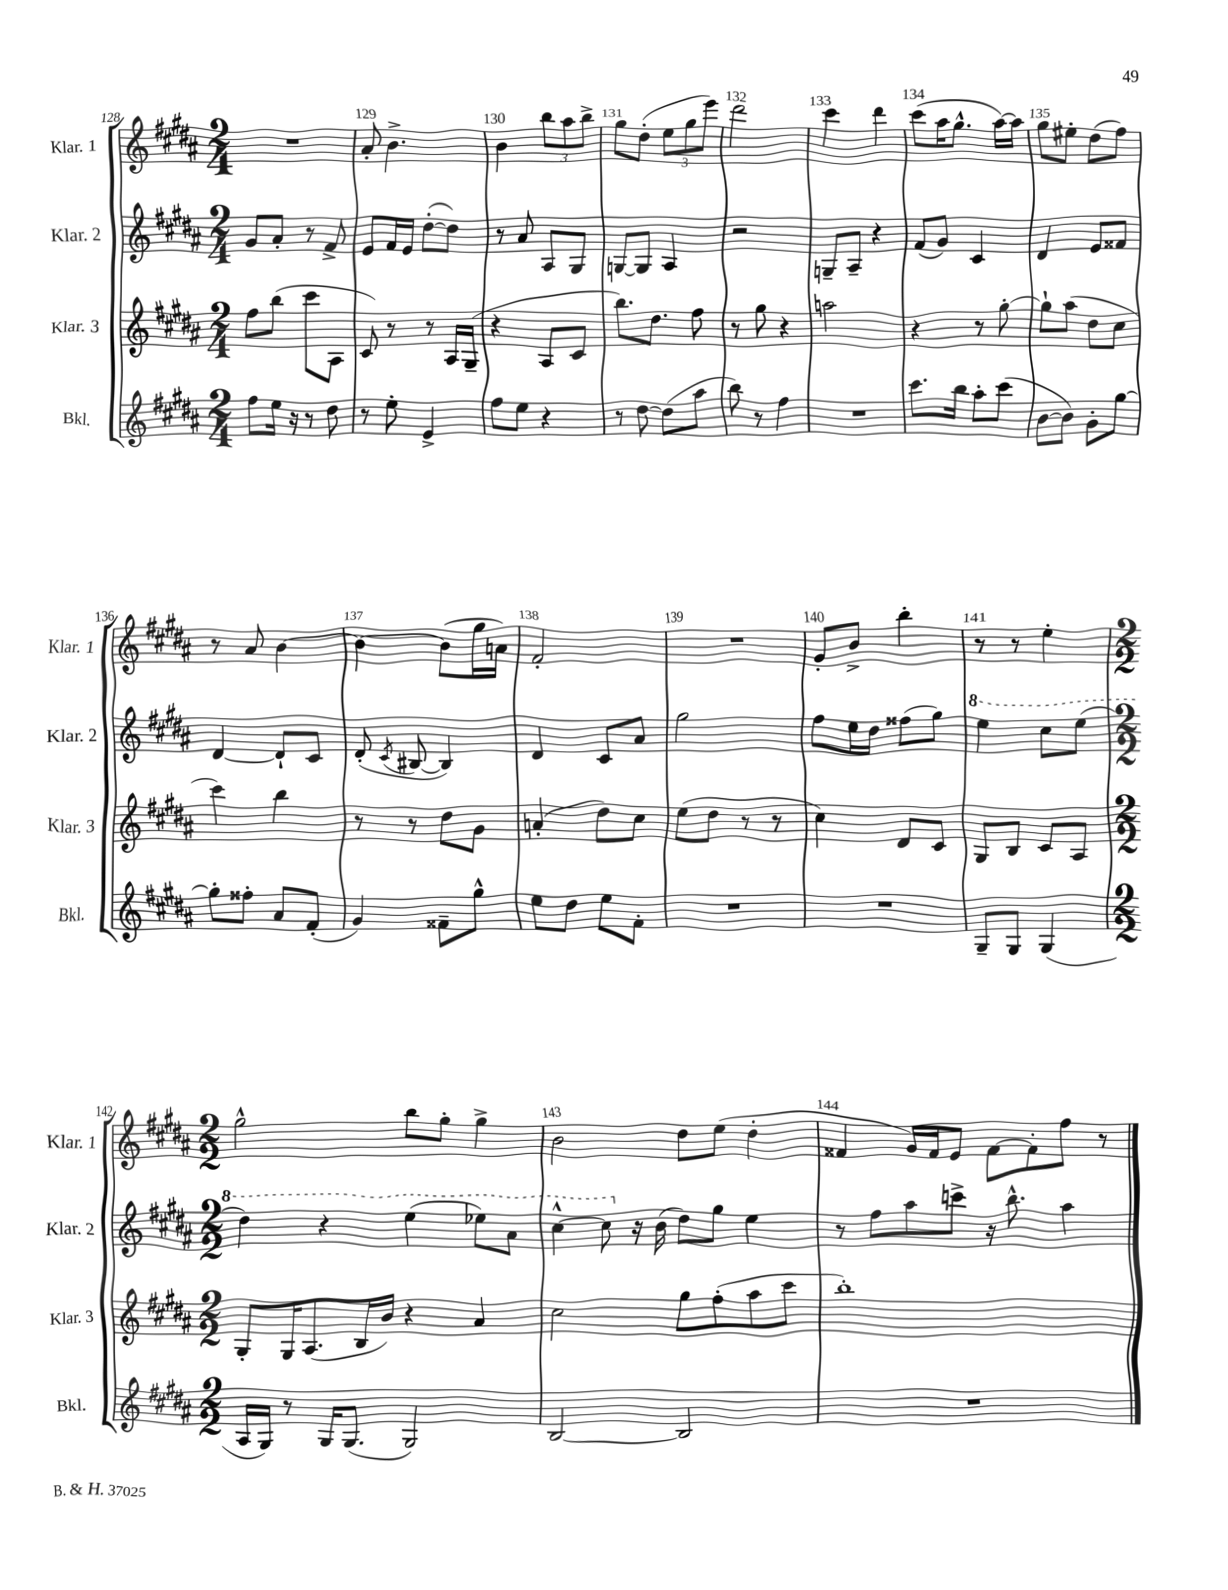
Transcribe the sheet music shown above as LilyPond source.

<<
\new StaffGroup <<
\new Staff = "s0" \with { instrumentName = "Klar. 1" shortInstrumentName = "Klar. 1" } {
    \clef treble \key b \major \numericTimeSignature \time 2/4
    \autoBeamOff R2 |
    ais'8-. b'4.-> |
    b'4 \tuplet 3/2 { b''8[ ais''8 b''8]-> } |
    gis''8[ dis''8]-.( \tuplet 3/2 { e''8[ gis''8 e'''8]) } |
    dis'''2 |
    cis'''4 dis'''4 |
    cis'''8[( ais''16 gis''8.]-^ ais''16[~) ais''16] |
    gis''8[ eis''8]-. dis''8[( fis''8]) |
    r8 ais'8 b'4~ |
    b'4~ b'8[( gis''16 a'16]) |
    fis'2-. |
    R2 |
    gis'8[-. b'8]-> b''4-. |
    r8 r8 e''4-. |
    \numericTimeSignature \time 2/2 gis''2-^ b''8[ gis''8]-. gis''4-> |
    b'2 dis''8[ e''8]( dis''4-. |
    fisis'4 gis'16[) fisis'16 e'8] fisis'8[~ fisis'8-. fis''8] r8 \bar "|." |
}
\new Staff = "s1" \with { instrumentName = "Klar. 2" shortInstrumentName = "Klar. 2" } {
    \clef treble \key b \major \numericTimeSignature \time 2/4
    \autoBeamOff gis'8[ ais'8]-. r8 fis'8-> |
    e'8[ fis'16 e'16] dis''8[~-.( dis''8]) |
    r8 ais'8 ais8[ gis8] |
    g8[~ g8] ais4 |
    r2 |
    g8[-- ais8]-- r4 |
    fis'8[( gis'8]) cis'4 |
    dis'4 e'8[ fisis'8] |
    dis'4~ dis'8[-! cis'8] |
    dis'8-.( \acciaccatura { cis'8 } bis8~ bis4) |
    dis'4 cis'8[ ais'8] |
    gis''2 |
    fis''8[ e''16 dis''16] fisis''8[( gis''8]) |
    \ottava #1 e'''4 cis'''8[ e'''8]( |
    \numericTimeSignature \time 2/2 dis'''4) r4 e'''4( ees'''8[) ais''8] |
    cis'''4~-^ cis'''8 \ottava #0 r16 b'16( dis''8[) gis''8] e''4 |
    r8 fis''8[ ais''8 c'''8]-> r16 b''8.-^ ais''4 \bar "|." |
}
\new Staff = "s2" \with { instrumentName = "Klar. 3" shortInstrumentName = "Klar. 3" } {
    \clef treble \key b \major \numericTimeSignature \time 2/4
    \autoBeamOff fis''8[ b''8]( cis'''8[ ais8] |
    cis'8) r8 r8 ais16[ gis16]--( |
    r4 ais8[ cis'8] |
    b''8.[) dis''8.] fis''8 |
    r8 gis''8 r4 |
    a''2 |
    r4 r8 gis''8~-. |
    gis''8[-! ais''8]( dis''8[ cis''8] |
    cis'''4) b''4 |
    r8 r8 dis''8[ gis'8] |
    a'4-.( dis''8[) cis''8] |
    e''8[( dis''8] r8 r8 |
    cis''4) dis'8[ cis'8] |
    gis8[ b8] cis'8[ ais8] |
    \numericTimeSignature \time 2/2 gis8[-. gis16 ais8.( b16 b'16]) r4 ais'4 |
    cis''2 gis''8[ fis''8-.( ais''8 cis'''8] |
    b''1-.) \bar "|." |
}
\new Staff = "s3" \with { instrumentName = "Bkl." shortInstrumentName = "Bkl." } {
    \clef treble \key b \major \numericTimeSignature \time 2/4
    \autoBeamOff fis''8[ e''16] r16 r8 dis''8 |
    r8 e''8-. e'4-> |
    fis''8[ e''8] r4 |
    r8 dis''8~ dis''8[( ais''8] |
    b''8) r8 fis''4 |
    R2 |
    cis'''8.[ b''16] ais''8[-. cis'''8]( |
    b'8[~ b'8]) gis'8[-. gis''8]~ |
    gis''8[-. fisis''8]-. ais'8[ fis'8]-.( |
    gis'4) fisis'8[-- gis''8]-^ |
    e''8[ dis''8] e''8[ fis'8]-. |
    R2 |
    R2 |
    gis8[-- gis8] gis4( |
    \numericTimeSignature \time 2/2 ais16[ gis16]) r8 gis16[ gis8.]( gis2) |
    b2~ b2 |
    R1 \bar "|." |
}
>>
>>
\layout { \context { \Score currentBarNumber = #128 \override BarNumber.break-visibility = ##(#f #t #t) barNumberVisibility = #all-bar-numbers-visible } }
